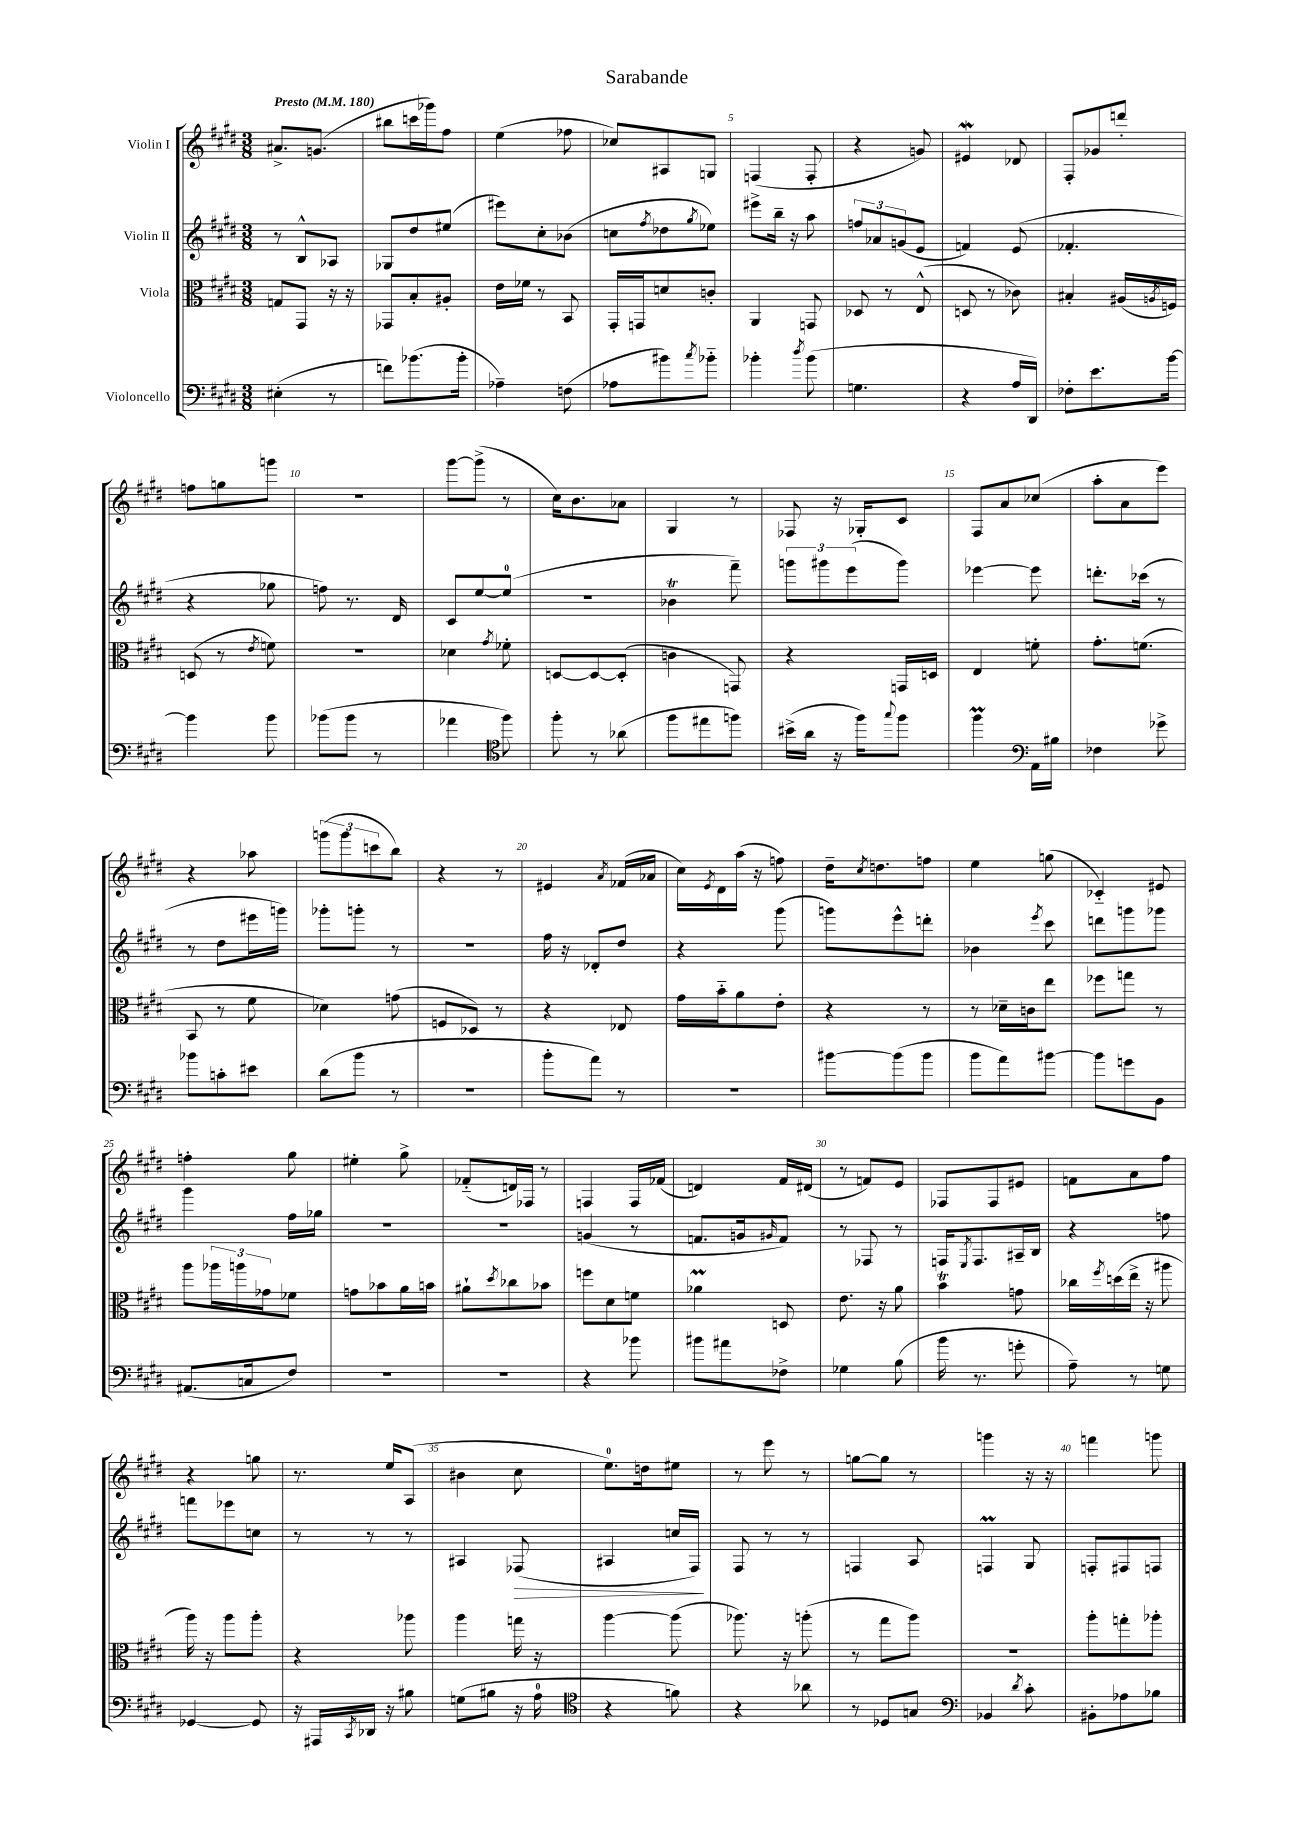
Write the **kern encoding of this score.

**kern	**kern	**kern	**kern
*staff4	*staff3	*staff2	*staff1
*clefF4	*clefC3	*clefG2	*clefG2
*k[f#c#g#d#]	*k[f#c#g#d#]	*k[f#c#g#d#]	*k[f#c#g#d#]
*M3/8	*M3/8	*M3/8	*M3/8
*MM180	*MM180	*MM180	*MM180
(4E#'\	8G/L	8r	8.a#^/L
.	8GG#/J	8B^^/L	.
.	.	.	(8.g/J
8r	16r	8A-/J	.
.	16r	.	.
=	=	=	=
8f\L)	8GG-/L	8G-/L	8bb#\L
(8.b-\	8B'/	8dd#/	16ccc\L
.	.	.	16ggg-\J)
.	8A#'/J	(8ee#/J	8ff#\J
16b-'\Jk	.	.	.
=	=	=	=
4A-~\)	16e\LL	8eee#\L)	(4ee\
.	16f-\JJ	.	.
.	8r	8cc#'\	.
(8F\	8BB/	(8b-\J	8ff-\
=	=	=	=
8A-\L	16GG#'/LL	8cc\L	8cc-/L)
.	16GG/J	.	.
.	.	8qff#/	.
8b#\)	8d/	8dd-\	8A#/
8qcc#/	.	8qgg#/	.
8b-'~\J	8c'/J	8ee-\J)	8G/J
=	=	=	=
4b-'\	4AA/	8eee#^\L	(4F/
.	.	16bb~\Jk	.
.	.	16r	.
8qdd#/	.	.	.
(8b-\	8GG/	8aa\	8F'/
=	=	=	=
4.G\	8D-/	12ff/L	4r
.	.	12a-/	.
.	8r	.	.
.	.	(12g/	.
.	(8E^^/	8e/J	8g/)
=	=	=	=
4r	8D/	4f/)	4e#/
.	8r	.	.
16A/LL	8c-\)	(8e/	8d-/
16DD#/JJ)	.	.	.
=	=	=	=
8F-'\L	4B#'/	4.f-'/	8F#'/L
8.e\	.	.	8g-/
.	(16A#/LL	.	8ddd'/J
.	8qA/	.	.
[16b\Jk	16F/JJ)	.	.
=	=	=	=
4b\]	(8D/	4r	8ff\L
.	8r	.	8gg\
.	8qe/	.	.
8b\	8f\)	8gg-\	8ggg\J
=	=	=	=
(8b-\L	4.r	8ff\)	4.r
8b-\J	.	8.r	.
8r	.	.	.
.	.	16d#/	.
=	=	=	=
4a-\	4d-\	8c#/L	[8ggg#\L
.	.	[8ee/	(8ggg#^\]J
*clefC4	*	*	*
.	8qg#/	.	.
8ff#\)	8f-'\	(8ee/]J	8r
=	=	=	=
8ff#'\	[8D/L	4.r	16cc#\LK)
.	.	.	8.b\
8r	8D/_	.	.
(8a-\	(8D'/]J	.	8a-\J
=	=	=	=
8ff#\L	4c\	4b-\	4G#/
8ee#\	.	.	.
8ff\J)	8GG/)	8fff#~\)	8r
=	=	=	=
(16b#^\LL	4r	12ggg\L	8F-/
16a\JJ	.	.	.
.	.	12ggg#\	.
16r	.	.	16r
.	.	(12eee\	.
16ff#\LK)	.	.	16G-'/LK
8qqgg#/	.	.	.
8ff#\J	16GG/LL	8ggg#\J)	8c#/J
.	16D/JJ	.	.
=	=	=	=
4ff#\	4E/	[4eee-\	8F#/L
.	.	.	8a/
*clefF4	*	*	*
16AA\LL	8f'\	8eee-\]	(8cc-/J
16B#\JJ	.	.	.
=	=	=	=
4F-\	8.g#'\L	8.ddd'\L	8aa'\L
.	.	.	8a\
.	(8.f\J	(16ccc-\Jk	.
8g-^\	.	8r	8eee\J)
=	=	=	=
8b-\L	8BB/	8r	4r
8c'\	8r	8dd#\L	.
8e#\J	8f#\	16eee#\L	8aa-\
.	.	16ggg\JJ)	.
=	=	=	=
(8d#\L	4d-\)	8ggg-'\L	(12ggg\L
.	.	.	12ggg\
8b\J	.	8ggg'\J	.
.	.	.	12ccc\
8r	(8g\	8r	8bb\J)
=	=	=	=
4.r	8F/L	4.r	4r
.	8D-/J)	.	.
.	8r	.	8r
=	=	=	=
8b'\L	4r	16ff#\	4e#/
.	.	16r	.
8a\J)	.	8d-'/L	.
.	.	.	8qa/
8r	8E-/	8dd#/J	(16f-/LL
.	.	.	16a-/JJ
=	=	=	=
4.r	16g#\LL	4r	16cc#\LL)
.	.	.	8qe/
.	16b'~\J	.	16d#\
.	8a\	.	(16aa\JJ
.	.	.	16r
.	8e'\J	(8ggg#\	8ff\)
=	=	=	=
[8b#\L	4r	8ggg\L)	16dd#~\LK
.	.	.	8qcc#/
.	.	.	8.dd\
(8b#\]	.	8eee^^\	.
8b#\J	8r	8ddd'\J	8ff\J
=	=	=	=
8b\L	8r	4b-\	4ee\
8a\)	16d-~\LL	.	.
.	16c\J	.	.
.	.	8qeee/	.
[8b#\J	8ee\J	8ccc#\	(8gg\
=	=	=	=
8b#\]L	8ff-\L	8ddd\L	4c-'~/)
8g\	8gg\J	8ggg\	.
8BB\J	8r	8ggg-\J	8e#/
=	=	=	=
(8.AA#/L	8aa\L	4ggg#\	4ff'\
.	24aa-\L	.	.
.	24aa\	.	.
16C/k	.	.	.
.	24g-\J	.	.
8F#/J)	8f-\J	16ff#\LL	8gg#\
.	.	16gg-\JJ	.
=	=	=	=
4.r	8g\L	4.r	4ee#'\
.	8b-\	.	.
.	16a\L	.	8gg#^\
.	16b\JJ	.	.
=	=	=	=
4.r	8a#`\L	4.r	(8f-'~/L
.	8qdd#/	.	.
.	8cc-\	.	16d/L)
.	.	.	16F-/JJ
.	8b-\J	.	8r
=	=	=	=
4r	8ff\L	(4g/	4F/
.	8d#\	.	.
8b-\	8f\J	8r	16F/LL
.	.	.	(16f-/JJ
=	=	=	=
8b#\L	4a-\	8.f/L	4d/)
8a#\	.	.	.
.	.	16g/k	.
.	.	16qqg#/	.
8F-^\J	8D/	8f/J)	16f#/LL
.	.	.	(16d#/JJ
=	=	=	=
4G-\	8.e\	8r	8r
.	.	8F-/	8f/L)
.	16r	.	.
(8B\	8a\	8r	8e/J
=	=	=	=
16b\	4b\	16F/LK	8F-/L
.	.	8qE/	.
8.r	.	8.F/	.
.	.	.	8F-/
8g'\	8g\	16A#~/L	8e#/J
.	.	16B/JJ	.
=	=	=	=
8A~\)	16cc-\LL	4r	8f\L
.	8qff#/	.	.
.	(16dd\	.	.
8r	16ee^\JJ	.	8a\
.	16r	.	.
8G\	8aa#\	8ff\	8ff#\J
=	=	=	=
[4GG-/	16aa\)	8fff\L	4r
.	16r	.	.
.	8aa\L	8eee-\	.
8GG-/]	8aa'\J	8cc\J	8gg\
=	=	=	=
16r	4r	8r	8.r
16AAA#/LL	.	.	.
8qCC#/	.	.	.
16DD-/JJ	.	8r	.
16r	.	.	16ee/LK
8B#\	8aa-\	8r	(8A/J
=	=	=	=
(8G\L	4aa\	4A#/	4b#\
8B#\J	.	.	.
16r	16gg\	(8F-/	8cc#\
16A\	16r	.	.
=	=	=	=
*clefC4	*	*	*
4r	[4aa\	4A#/	8.ee\L)
.	.	.	16dd\k
8f\)	(8aa\]	16cc/LL	8ee#\J
.	.	16F#/JJ)	.
=	=	=	=
4r	8.aa-\)	8F#/	8r
.	.	8r	8eee\
.	16r	.	.
8a-\	(8aa'\	8r	8r
=	=	=	=
8r	8r	4F/	[8gg\L
8D-/L	8gg#\L	.	8gg\]J
8G/J	8aa\J)	8A/	8r
=	=	=	=
*clefF4	*	*	*
4BB-/	4.r	4F/	4ggg\
8qd#/	.	.	.
8c#'\	.	8G#/	16r
.	.	.	16r
=	=	=	=
8BB#'\L	8aa'\L	8F'/L	4fff\
8A-\	8gg'\	8F#/	.
8B-\J	8aa-'\J	8F/J	8ggg\
==	==	==	==
*-	*-	*-	*-
